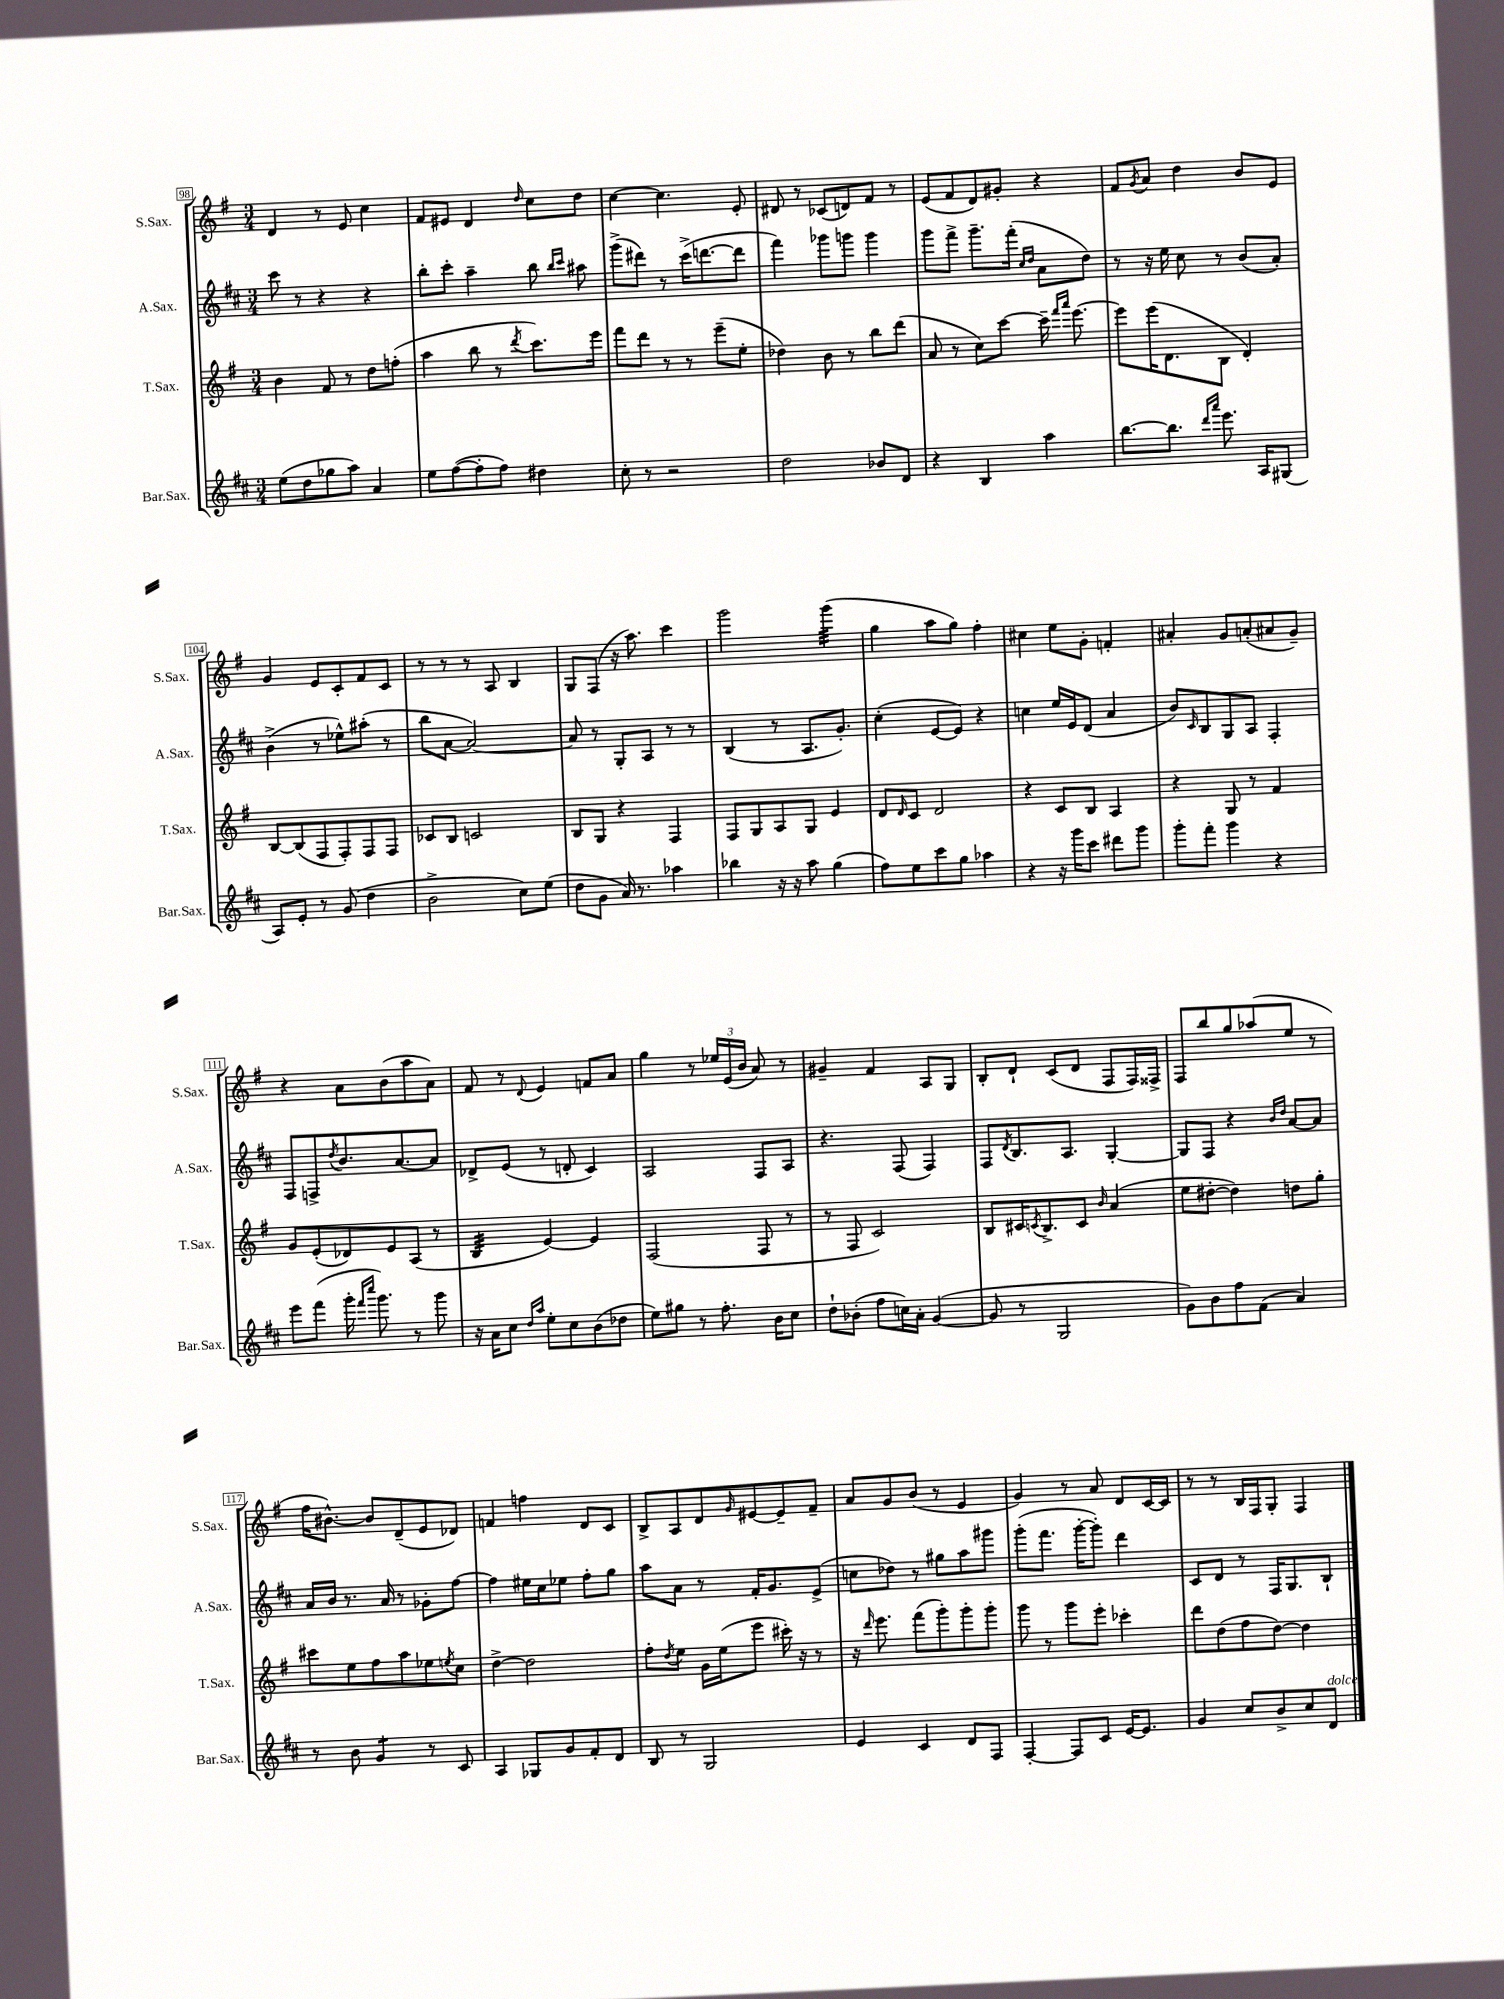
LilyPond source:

<<
\new StaffGroup <<
\new Staff = "s0" \with { instrumentName = "S.Sax." shortInstrumentName = "S.Sax." } {
    \clef treble \key g \major \numericTimeSignature \time 3/4
    d'4 r8 e'8 c''4 |
    fis'8 eis'8 d'4 \grace { d''16 } c''8 d''8 |
    c''4~ c''4. e'8-. |
    dis'8 r8 ces'8( d'8) fis'8 r8 |
    e'8( fis'8 d'8) gis'8-. r4 |
    fis'8 \acciaccatura { g'8 } a'8 d''4 b'8 e'8 |
    g'4 e'8 c'8-. fis'8 c'8 |
    r8 r8 r8 a8 b4 |
    g8 fis8( r16 a''8.) c'''4 |
    g'''2 g'''4:32( |
    g''4 a''8 g''8) fis''4-. |
    cis''4 e''8 g'8-. f'4-. |
    ais'4-. g'8 a'8-.( ais'8 g'8--) |
    r4 a'8 b'8( a''8 a'8) |
    fis'8 r8 \appoggiatura { d'8 } e'4 f'8 a'8 |
    g''4 r8 \tuplet 3/2 { ees''16 e'16( b'16 } a'8) r8 |
    gis'4-- fis'4 a8 g8 |
    b8-. d'8-! c'8( d'8 fis8 fis16) fisis16-> |
    fis8 b''8 g''8 aes''8( e''8 r8 |
    fis''16 bis'8.~-^) bis'8 d'8--( e'8 des'8) |
    f'4 f''4 d'8 c'8 |
    b8-> a8 d'8 \grace { g'16 } eis'8~ eis'8-- fis'8-- |
    a'8 g'8 b'8( r8 e'4 |
    g'4) r8 a'8 d'8 c'16~ c'16 |
    r8 r8 b16 fis16 g8-. fis4 \bar "|." |
}
\new Staff = "s1" \with { instrumentName = "A.Sax." shortInstrumentName = "A.Sax." } {
    \clef treble \key d \major \numericTimeSignature \time 3/4
    cis'''8 r8 r4 r4 |
    b''8-. cis'''8-. a''4-- b''8 \grace { b''16 cis'''16 } ais''8 |
    g'''8->( dis'''8) r8 cis'''16->( d'''8.~ d'''8 |
    fis'''4) ges'''8 g'''8 g'''4 |
    g'''8 fis'''8-> g'''8.-- fis'''16-.( \grace { cis''16 d''16 } a'8 d''8) |
    r8 r16 e''16 cis''8 r8 b'8( a'8-.) |
    b'4->( r8 ees''8-^) ais''8-.( r8 |
    b''8 a'8~ a'2~) |
    a'8 r8 g8-. a8 r8 r8 |
    b4( r8 a8. g'8.-.) |
    cis''4-.( e'8~ e'8) r4 |
    c''4 e''16 e'16 d'8( a'4 |
    b'8) \grace { cis'16 } b8 g8 a8 fis4-. |
    fis8 f8-> \acciaccatura { d''8 } b'8. a'8.~ a'8 |
    des'8-> e'8( r8 d'8-. cis'4) |
    a2 fis8 a8 |
    r4. fis8( fis4) |
    fis8 \acciaccatura { d'8 } b8. a8. g4~-. |
    g8 fis8 r4 \grace { b'16 d''16 } a'8~ a'8 |
    a'16 b'16 r8. a'16 r8 ges'8-. fis''8~ |
    fis''4 eis''16 cis''16 ees''8 fis''8-. g''8 |
    a''8 a'8 r8 fis'16-. g'8. e'8->( |
    c''8 des''8) r8 gis''8 a''8 gis'''8 |
    g'''8-.( fis'''8. g'''16~-. g'''8-.) d'''4 |
    cis'8 d'8 r8 fis16 g8. b8-! \bar "|." |
}
\new Staff = "s2" \with { instrumentName = "T.Sax." shortInstrumentName = "T.Sax." } {
    \clef treble \key g \major \numericTimeSignature \time 3/4
    b'4 fis'8 r8 d''8 f''8-.( |
    a''4 b''8 r8 \acciaccatura { d'''8 } c'''8.) e'''16 |
    fis'''8 d'''8 r8 r8 e'''8--( e''8-. |
    des''4) b'8 r8 b''8 d'''8( |
    a'8 r8 c''8) c'''8~ c'''16-- \grace { fis'''16 a'''16 } e'''8.~ |
    e'''8 e'''16( d'8. b8 d'4-.) |
    b8~ b8( fis8 fis8-.) fis8 fis8 |
    ces'8 b8 c'2 |
    b8 g8 r4 fis4 |
    fis8 g8 a8 g8 e'4 |
    d'8 \grace { d'16 } c'8 d'2 |
    r4 c'8 b8 a4 |
    r4 g8 r8 fis'4 |
    g'8 e'8-.( des'8) e'8 a8( r8 |
    b4:32 e'4~) e'4 |
    fis2( fis8 r8 |
    r8 fis8 c'2) |
    b8 cis'16 \acciaccatura { c'8 } b8.-> c'8 \grace { b'16 } a'4( |
    e''8 dis''8~-. dis''4) d''8 g''8-. |
    cis'''8 e''8 fis''8 a''8 ees''8 \acciaccatura { e''8 } c''8 |
    d''4~-> d''2 |
    fis''8-. \acciaccatura { d''8 } e''8 g'16 e''16( e'''8 cis'''16-.) r16 r8 |
    r16 \grace { d'''16 } e'''8. fis'''8( g'''8-.) g'''8-. g'''8-. |
    g'''8 r8 g'''8 e'''8-. ces'''4-. |
    d'''8 d''8( fis''8 d''8~) d''4 \bar "|." |
}
\new Staff = "s3" \with { instrumentName = "Bar.Sax." shortInstrumentName = "Bar.Sax." } {
    \clef treble \key d \major \numericTimeSignature \time 3/4
    e''8( d''8 ges''8 a''8) a'4 |
    e''8 fis''8~( fis''8-. fis''8) dis''4 |
    cis''8-. r8 r2 |
    d''2 bes'8 d'8 |
    r4 b4 a''4 |
    b''8.~ b''8. \grace { d'''16 a'''16 } e'''8. a16 gis8( |
    a8) e'8-. r8 g'8( d''4 |
    b'2-> cis''8) e''8( |
    d''8 g'8 a'16) r8. aes''4 |
    bes''4 r16 r16 a''8 g''4( |
    fis''8) e''8 cis'''8 g''8 aes''4 |
    r4 r16 g'''16 cis'''8 dis'''8 g'''8 |
    g'''8-. fis'''8-. g'''4 r4 |
    e'''8 fis'''8( g'''16-. \grace { fis'''16 cis''''16 } g'''8.) r8 g'''8 |
    r16 a'16 cis''8 \grace { d''16 a''16 } e''8-. cis''8 b'8( des''8 |
    e''8) gis''8 r8 fis''8.-. b'16 cis''8 |
    d''8-! bes'8-.( fis''8 c''16) a'16-. g'4~( |
    g'8 r8 g2 |
    g'8) b'8 fis''8 fis'8( a'4) |
    r8 b'8 g'4:8 r8 cis'8 |
    a4 ges8 g'8 fis'8-. d'8 |
    b8 r8 g2 |
    e'4 cis'4 d'8 fis8 |
    fis4~-. fis8 cis'8 e'16~ e'8. |
    g'4 cis''8 b'8-> cis''8 d'8^\markup { \italic "dolce" } \bar "|." |
}
>>
>>
\layout { \context { \Score currentBarNumber = #98 \override BarNumber.stencil = #(make-stencil-boxer 0.1 0.3 ly:text-interface::print) } }
